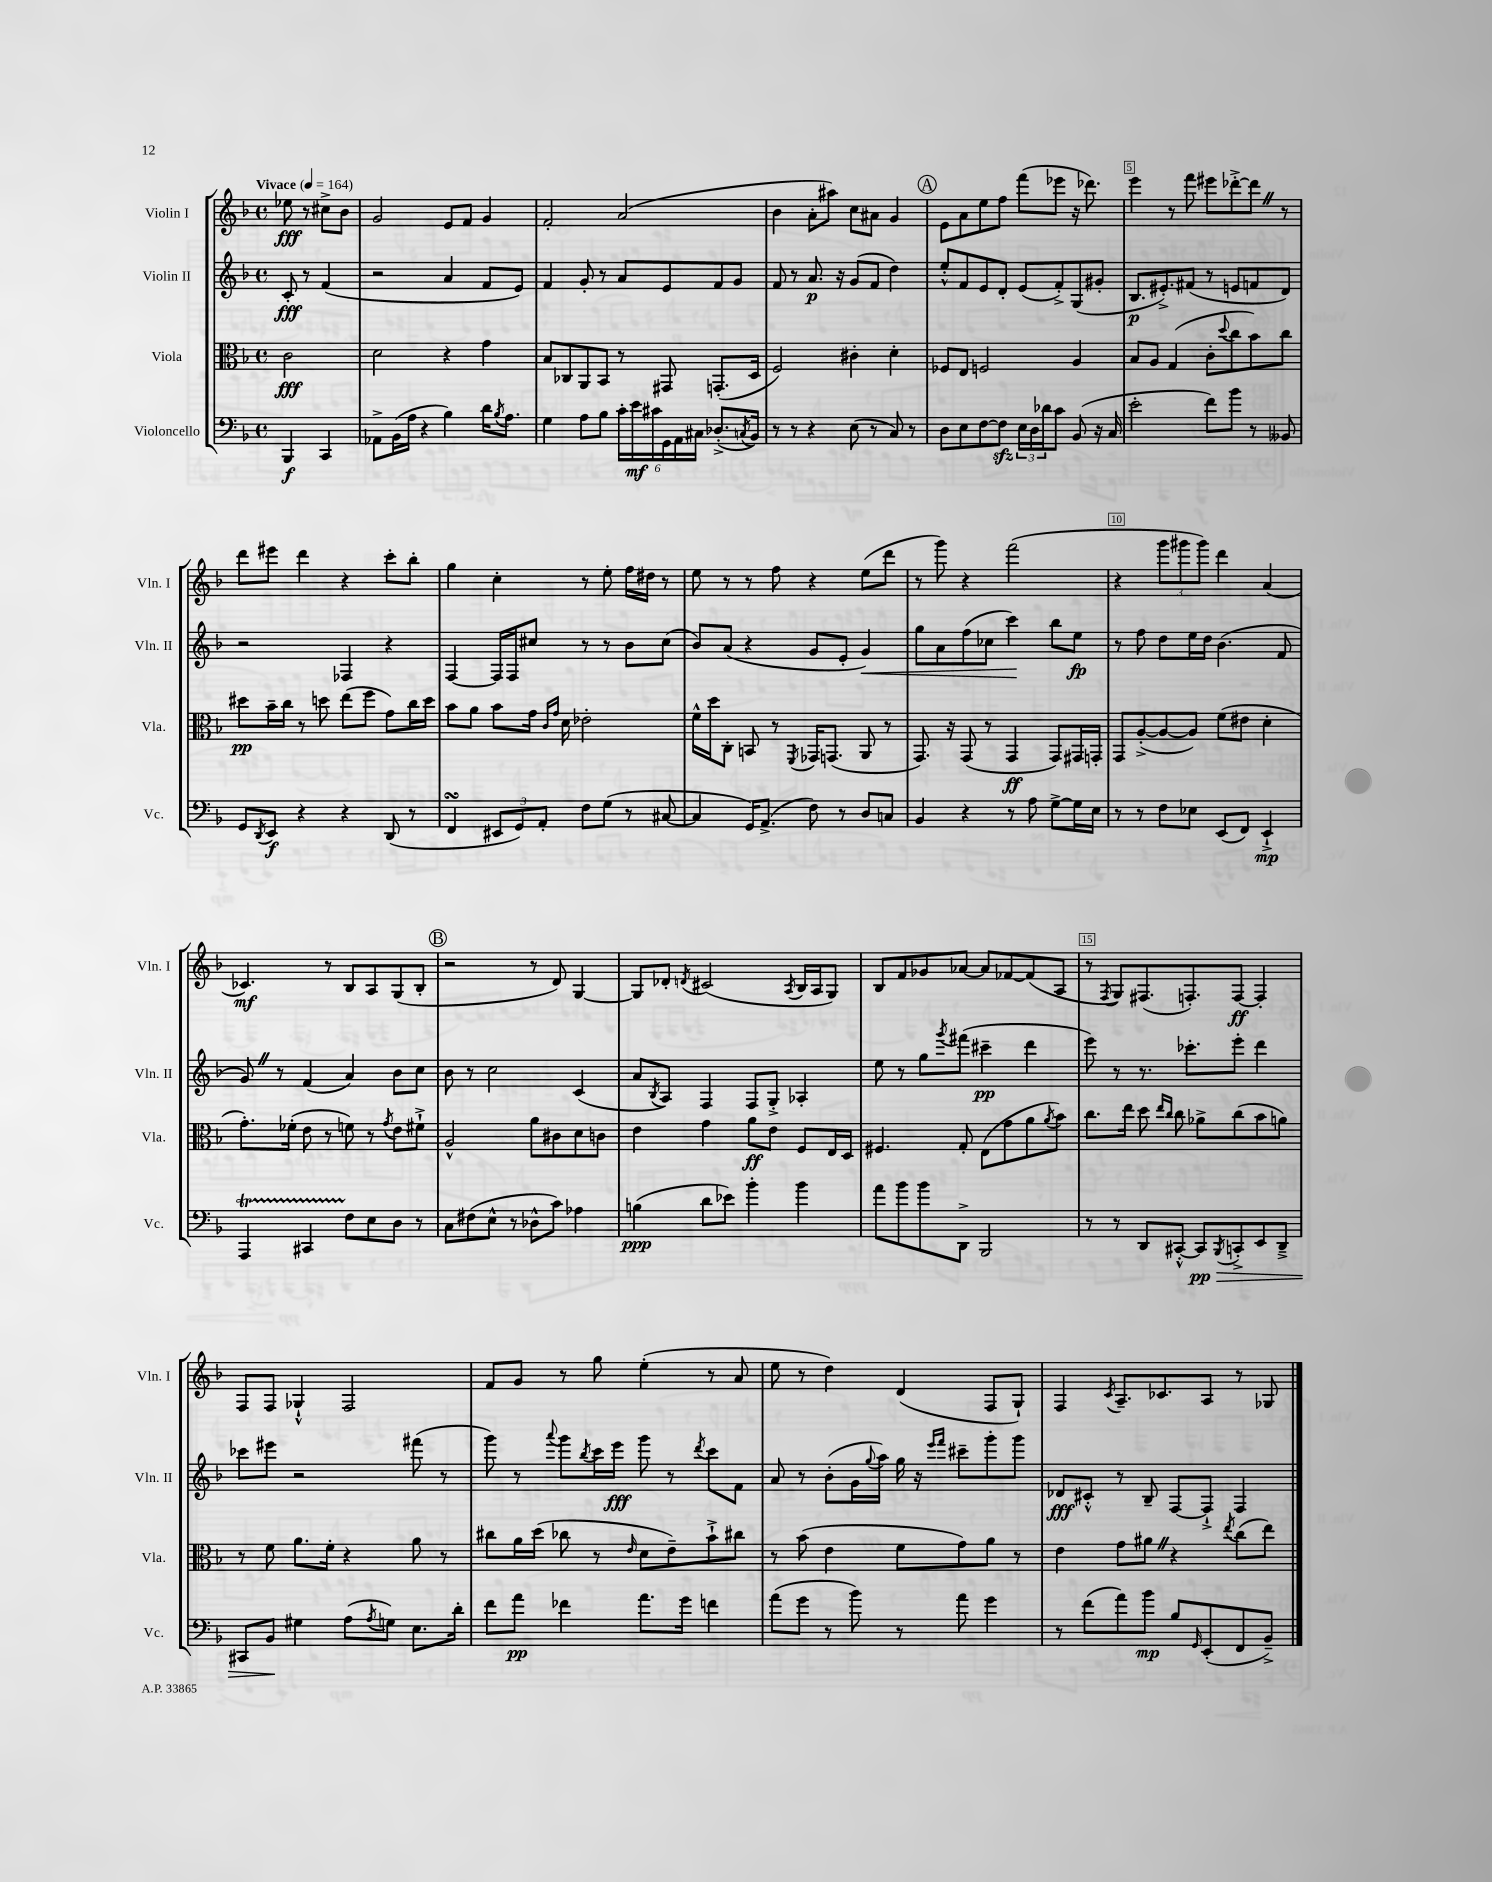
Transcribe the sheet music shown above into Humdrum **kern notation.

**kern	**dynam	**kern	**dynam	**kern	**dynam	**kern	**dynam
*part4	*part4	*part3	*part3	*part2	*part2	*part1	*part1
*staff4	*staff4	*staff3	*staff3	*staff2	*staff2	*staff1	*staff1
*I"Violoncello	*	*I"Viola	*	*I"Violin II	*	*I"Violin I	*
*I'Vc.	*	*I'Vla.	*	*I'Vln. II	*	*I'Vln. I	*
*clefF4	*	*clefC3	*	*clefG2	*	*clefG2	*
*k[b-]	*	*k[b-]	*	*k[b-]	*	*k[b-]	*
*M4/4	*	*M4/4	*	*M4/4	*	*M4/4	*
*met(c)	*	*met(c)	*	*met(c)	*	*met(c)	*
*MM164	*	*MM164	*	*MM164	*	*MM164	*
=	=	=	=	=	=	=	=
!	!	!	!	!	!	!LO:TX:a:B:t=Vivace	!
4BBB-/	f	2c\	fff	8c'/	fff	8ee-X\	fff
.	.	.	.	8r	.	8r	.
4CC/	.	.	.	(4f/	.	8cc#X^\L	.
.	.	.	.	.	.	8b-\J	.
=1	=1	=1	=1	=1	=1	=1	=1
8AA-X^\L	.	2d\	.	2r	.	2g/	.
(16BB-\L	.	.	.	.	.	.	.
16A\JJ	.	.	.	.	.	.	.
4r	.	.	.	.	.	.	.
4B-\)	.	4r	.	4a/	.	8e/L	.
.	.	.	.	.	.	8f/J	.
16d\KL	.	4g\	.	8f/L	.	4g/	.
8qB-/	.	.	.	.	.	.	.
8.A\J	.	.	.	.	.	.	.
.	.	.	.	8e/J)	.	.	.
=2	=2	=2	=2	=2	=2	=2	=2
4G\	.	8B-/L	.	4f/	.	2f'/	.
.	.	8C-X/	.	.	.	.	.
8A\L	.	8AA/	.	8g'/	.	.	.
8B-\J	.	8BB-/J	.	8r	.	.	.
24c'\LL	.	8r	.	8a/L	.	(2a/	.
24e\	mf	.	.	.	.	.	.
24c#X\	.	.	.	.	.	.	.
24GG\	.	8GG#X/	.	8e/	.	.	.
24AA\	.	.	.	.	.	.	.
24C#X\JJ	.	.	.	.	.	.	.
(8.D-X'^/L	.	(8.GGn'/L	.	8f/	.	.	.
.	.	.	.	8g/J	.	.	.
8qCn/	.	.	.	.	.	.	.
16BB-/Jk)	.	16D/Jk	.	.	.	.	.
=3	=3	=3	=3	=3	=3	=3	=3
8r	.	2F/)	.	8f/	.	4b-\	.
8r	.	.	.	8r	.	.	.
4r	.	.	.	8.a/	p	8a'\L	.
.	.	.	.	.	.	8aa#X\J)	.
.	.	.	.	16r	.	.	.
(8E\	.	4c#X'\	.	(8g/L	.	8cc\L	.
8r	.	.	.	8f/J	.	8a#X\J	.
8C/)	.	4d'\	.	4dd\)	.	4g/	.
8r	.	.	.	.	.	.	.
!!LO:REH:place=s1:t=A
=4	=4	=4	=4	=4	=4	=4	=4
8D\L	.	8F-X/L	.	8ee'^^/L	.	8e\L	.
8E\	.	8E/J	.	8f/	.	8a\	.
[8F\	.	2Fn/	.	8e/	.	8ee\	.
8Fzz\J]	.	.	.	8d'/J	.	8ff\J	.
24E\LL	.	.	.	(8e/L	.	(8fff\L	.
24D\	.	.	.	.	.	.	.
24d-X\J	.	.	.	.	.	.	.
8c\J	.	.	.	8f'^/)	.	8eee-X\J	.
(8BB-/	.	4A/	.	(8G/	.	16r	.
.	.	.	.	.	.	8.ddd-X\)	.
16r	.	.	.	8g#X'/J	.	.	.
16C/	.	.	.	.	.	.	.
=5	=5	=5	=5	=5	=5	=5	=5
2e'\	.	8B-/L	.	8.B-/L	p	4eee\	.
.	.	8A/J	.	.	.	.	.
.	.	.	.	8.e#X'^/)	.	.	.
.	.	(4G/	.	.	.	8r	.
.	.	.	.	(8f#X/J	.	8fff\	.
8f\L)	.	8c'\L	.	8r	.	8eee#X\L	.
.	.	8qqdd/	.	.	.	.	.
8b-\J	.	8cc\	.	8en/L	.	[8ddd-X'^\	.
8r	.	8b-\)	.	8fn/	.	8ddd-Z\J]	.
8BB--X/	.	8cc\J	.	8d/J)	.	8r	.
!!LO:LB:g=z
=6	=6	=6	=6	=6	=6	=6	=6
8GG/L	.	8dd#X\L	pp	2r	.	8ddd\L	.
8qDD/	.	.	.	.	.	.	.
8EE/J	f	16b-~\L	.	.	.	8eee#X\J	.
.	.	16cc\JJ	.	.	.	.	.
4r	.	8r	.	.	.	4ddd\	.
.	.	8ddn\	.	.	.	.	.
4r	.	(8ee\L	.	4F-X/	.	4r	.
.	.	8ff\J	.	.	.	.	.
(8DD/	.	8g\L)	.	4r	.	8ccc'\L	.
8r	.	16cc\L	.	.	.	8bb-'\J	.
.	.	16dd\JJ	.	.	.	.	.
=7	=7	=7	=7	=7	=7	=7	=7
4FFsSSs/	.	8b-\L	.	[4F/	.	4gg\	.
.	.	8a\J	.	.	.	.	.
12EE#X/L	.	8b-\L	.	16F/LL]	.	4cc'\	.
.	.	.	.	16F/J	.	.	.
12GG/)	.	.	.	.	.	.	.
.	.	16g\Jk	.	8cc#X/J	.	.	.
12AA'/J	.	.	.	.	.	.	.
.	.	16qqc/LL	.	.	.	.	.
.	.	16qqg/JJ	.	.	.	.	.
.	.	16d\	.	.	.	.	.
8F\L	.	2e-X'\	.	8r	.	8r	.
(8G\J	.	.	.	8r	.	8ee'\	.
8r	.	.	.	8b-\L	.	16ff\LL	.
.	.	.	.	.	.	16dd#X\JJ	.
[8C#X/	.	.	.	(8cc#\J	.	8r	.
=8	=8	=8	=8	=8	=8	=8	=8
4C#/]	.	16f^^\LL	.	8b-/L)	.	8ee\	.
.	.	16dd\J	.	.	.	.	.
.	.	8C'\J	.	(8a/J	.	8r	.
16GG/KL)	.	8BBn/	.	4r	.	8r	.
(8.AA^/J	.	.	.	.	.	.	.
.	.	8r	.	.	.	8ff\	.
.	.	8qFF/	.	.	.	.	.
8F\)	.	16GG-X/KL	.	8g/L	.	4r	.
.	.	(8.GGn/J	.	.	.	.	.
8r	.	.	.	8e'/J	.	.	.
!	!	!	!	!	!LO:HP:b	!	!
8D/L	.	8AA/	.	4g/)	<	(8ee\L	.
8Cn/J	.	8r	.	.	.	8ddd\J	.
=9	=9	=9	=9	=9	=9	=9	=9
4BB-/	.	8.GG/)	.	8gg\L	.	8r	.
.	.	.	.	8a\	.	8ggg\)	.
.	.	16r	.	.	.	.	.
4r	.	(8GG/	.	(8ff\	.	4r	.
.	.	8r	.	8cc-X\J	.	.	.
8r	.	4GG/	ff	4ccc\)	.	(2fff\	.
8A\	.	.	.	.	.	.	.
[8G^\L	.	8GG/L)	.	8bb-\L	[	.	.
16G\L]	.	16GG#X/L	.	8ee\J	fp	.	.
16E\JJ	.	16GGn'/JJ	.	.	.	.	.
=10	=10	=10	=10	=10	=10	=10	=10
8r	.	8GG/L	.	8r	.	4r	.
8r	.	([8A'^/	.	8ff\	.	.	.
8F\L	.	8A/_	.	8dd\L	.	12ggg\L	.
.	.	.	.	.	.	12ggg#X\	.
8E-X\J	.	8A/J])	.	16ee\L	.	.	.
.	.	.	.	.	.	12ggg#\J)	.
.	.	.	.	16dd\JJ	.	.	.
(8EE/L	.	(8f\L	.	(4.b-\	.	4ddd\	.
8FF/J)	.	8e#X\J	.	.	.	.	.
4EE`^/	mp	4d'\	.	.	.	(4a/	.
.	.	.	.	8f/	.	.	.
!!LO:LB:g=z
=11	=11	=11	=11	=11	=11	=11	=11
4AAAt/	.	8.g'\L)	.	8gZ/)	.	4.c-X/)	mf
.	.	.	.	8r	.	.	.
.	.	(16f-X'\Jk	.	.	.	.	.
4CC#XTTT/	.	8e\	.	(4f/	.	.	.
.	.	8r	.	.	.	8r	.
8F\L	.	8fn\)	.	4a/)	.	8B-/L	.
8E\	.	8r	.	.	.	8A/	.
.	.	8qg/	.	.	.	.	.
8D\J	.	8e\L	.	8b-\L	.	(8G/	.
8r	.	8f#X`^\J	.	8cc\J	.	8B-'/J	.
!!LO:REH:place=s1:t=B
=12	=12	=12	=12	=12	=12	=12	=12
8C\L	.	2A^^/	.	8b-\	.	2r	.
(8F#X\	.	.	.	8r	.	.	.
8E^^\J	.	.	.	2cc\	.	.	.
8r	.	.	.	.	.	.	.
8D-X^^\L	.	8a\L	.	.	.	8r	.
8c\J)	.	8c#X\	.	.	.	8d/)	.
4A-X\	.	8d\	.	(4c/	.	[4G/	.
.	.	8cn\J	.	.	.	.	.
=13	=13	=13	=13	=13	=13	=13	=13
(4Bn\	ppp	4e\	.	8a/L	.	8G/L]	.
.	.	.	.	8qB-/	.	.	.
.	.	.	.	8A/J)	.	8d-X'/J	.
.	.	.	.	.	.	8qdn/	.
8d\L	.	4g\	.	4F/	.	(2c#X/	.
8e-X\J)	.	.	.	.	.	.	.
4b-'\	.	8a\L	ff	8F/L	.	.	.
.	.	8e\J	.	8G'^/J	.	.	.
.	.	.	.	.	.	8qA/	.
4b-\	.	8F/L	.	4A-X'/	.	16B-/LL	.
.	.	.	.	.	.	16A/J	.
.	.	16E/L	.	.	.	8G/J)	.
.	.	16D/JJ	.	.	.	.	.
=14	=14	=14	=14	=14	=14	=14	=14
8a\L	.	4.F#X/	.	8ee\	.	8B-/L	.
8b-\	.	.	.	8r	.	8f/	.
8b-\	.	.	.	8gg\L	.	8g-X/	.
.	.	.	.	8qggg/	.	.	.
8DD^\J	.	8G'/	.	(8fff#X\J	.	[8a-X/J	.
2BBB-/	.	(8E\L	.	4ccc#X~\	pp	8a-/L]	.
.	.	8g\	.	.	.	[8f-X/	.
.	.	8a\	.	4ddd\	.	(8f-/]	.
.	.	8qa/	.	.	.	.	.
.	.	8b-\J)	.	.	.	8A/J	.
=15	=15	=15	=15	=15	=15	=15	=15
8r	.	8.cc\L	.	8eee\)	.	8r	.
.	.	.	.	.	.	8qF/	.
8r	.	.	.	8r	.	8G/L)	.
.	.	16ee\Jk	.	.	.	.	.
8DD/L	.	8dd\	.	8.r	.	(8.F#X/	.
.	.	16qqee/LL	.	.	.	.	.
.	.	16qqcc/JJ	.	.	.	.	.
[8CC#X'^^/J	.	8cc\	.	.	.	.	.
.	.	.	.	8.ccc-X'\L	.	8.Fn'/)	.
!	!LO:HP:b	!	!	!	!	!	!
8CC#/L]	> pp	8a-X^\L	.	.	.	.	.
8qBBB-/	.	.	.	.	.	.	.
8CCn'^/	.	(8cc\	.	8eee'\J	.	[8F/J	ff
8EE/	.	8b-\	.	4ddd\	.	4F'/]	.
8DD~^/J	.	8an\J)	.	.	.	.	.
!!LO:LB:g=z
=16	=16	=16	=16	=16	=16	=16	=16
8CC#X/L	.	8r	.	8ccc-X\L	.	8F/L	.
8BB-/J	.	8f\	.	8eee#X\J	.	8F/J	.
4G#X\	]	8.a\L	.	2r	.	4G-X`^^/	.
.	.	16f'\Jk	.	.	.	.	.
(8A\L	.	4r	.	.	.	2F/	.
8qA/	.	.	.	.	.	.	.
8Gn\J)	.	.	.	.	.	.	.
8.E\L	.	8a\	.	(8fff#X\	.	.	.
.	.	8r	.	8r	.	.	.
16d'\Jk	.	.	.	.	.	.	.
=17	=17	=17	=17	=17	=17	=17	=17
8f\L	.	8cc#X\L	.	8ggg\)	.	8f/L	.
8a\J	pp	16a\L	.	8r	.	8g/J	.
.	.	(16dd\JJ	.	.	.	.	.
.	.	.	.	8qqaaa/	.	.	.
4f-X\	.	8cc-X\	.	8ggg\L	.	8r	.
.	.	.	.	8qbb-/	.	.	.
.	.	8r	.	16ccc\L	.	8gg\	.
.	.	.	.	16eee\JJ	fff	.	.
.	.	16qqe/	.	.	.	.	.
8.a\L	.	8d\L	.	8ggg\	.	(4ee'\	.
.	.	8e~\)	.	8r	.	.	.
16g\Jk	.	.	.	.	.	.	.
.	.	.	.	8qddd/	.	.	.
4fn\	.	8b-`^\	.	8ccc\L	.	8r	.
.	.	8cc#X\J	.	8f\J	.	8a/	.
=18	=18	=18	=18	=18	=18	=18	=18
(8a\L	.	8r	.	8a/	.	8ee\	.
8g\J	.	(8b-\	.	8r	.	8r	.
8r	.	4e\	.	(8b-'\L	.	4dd\)	.
8b-\)	.	.	.	16g\L	.	.	.
.	.	.	.	8qqgg/	.	.	.
.	.	.	.	16aa\JJ)	.	.	.
8r	.	8f\L	.	16gg\	.	(4d/	.
.	.	.	.	16r	.	.	.
.	.	.	.	16qqeee/LL	.	.	.
.	.	.	.	16qqfff/JJ	.	.	.
8a\	.	8g\)	.	8ccc#X~\L	.	.	.
4g\	.	8a\J	.	8ggg'\	.	8F/L	.
.	.	8r	.	8ggg\J	.	8G`/J)	.
=19	=19	=19	=19	=19	=19	=19	=19
8r	.	4e\	.	8d-X/L	fff	4F/	.
(8f\L	.	.	.	8c#X'^^/J	.	.	.
.	.	.	.	.	.	8qc/	.
8a\)	.	8g\L	.	8r	.	8.A~/L	.
8b-\J	mp	8a#XZ\J	.	8B-~/	.	.	.
.	.	.	.	.	.	8.c-X/	.
8B-/L	.	4r	.	[8F/L	.	.	.
16qqGG/	.	.	.	.	.	.	.
(8EE'/	.	.	.	8F`^/J]	.	8A/J	.
.	.	8qee/	.	.	.	.	.
8FF/	.	(8cc\L	.	4F/	.	8r	.
8BB-~^/J)	.	8ee\J)	.	.	.	8G-X/	.
==	==	==	==	==	==	==	==
*-	*-	*-	*-	*-	*-	*-	*-
